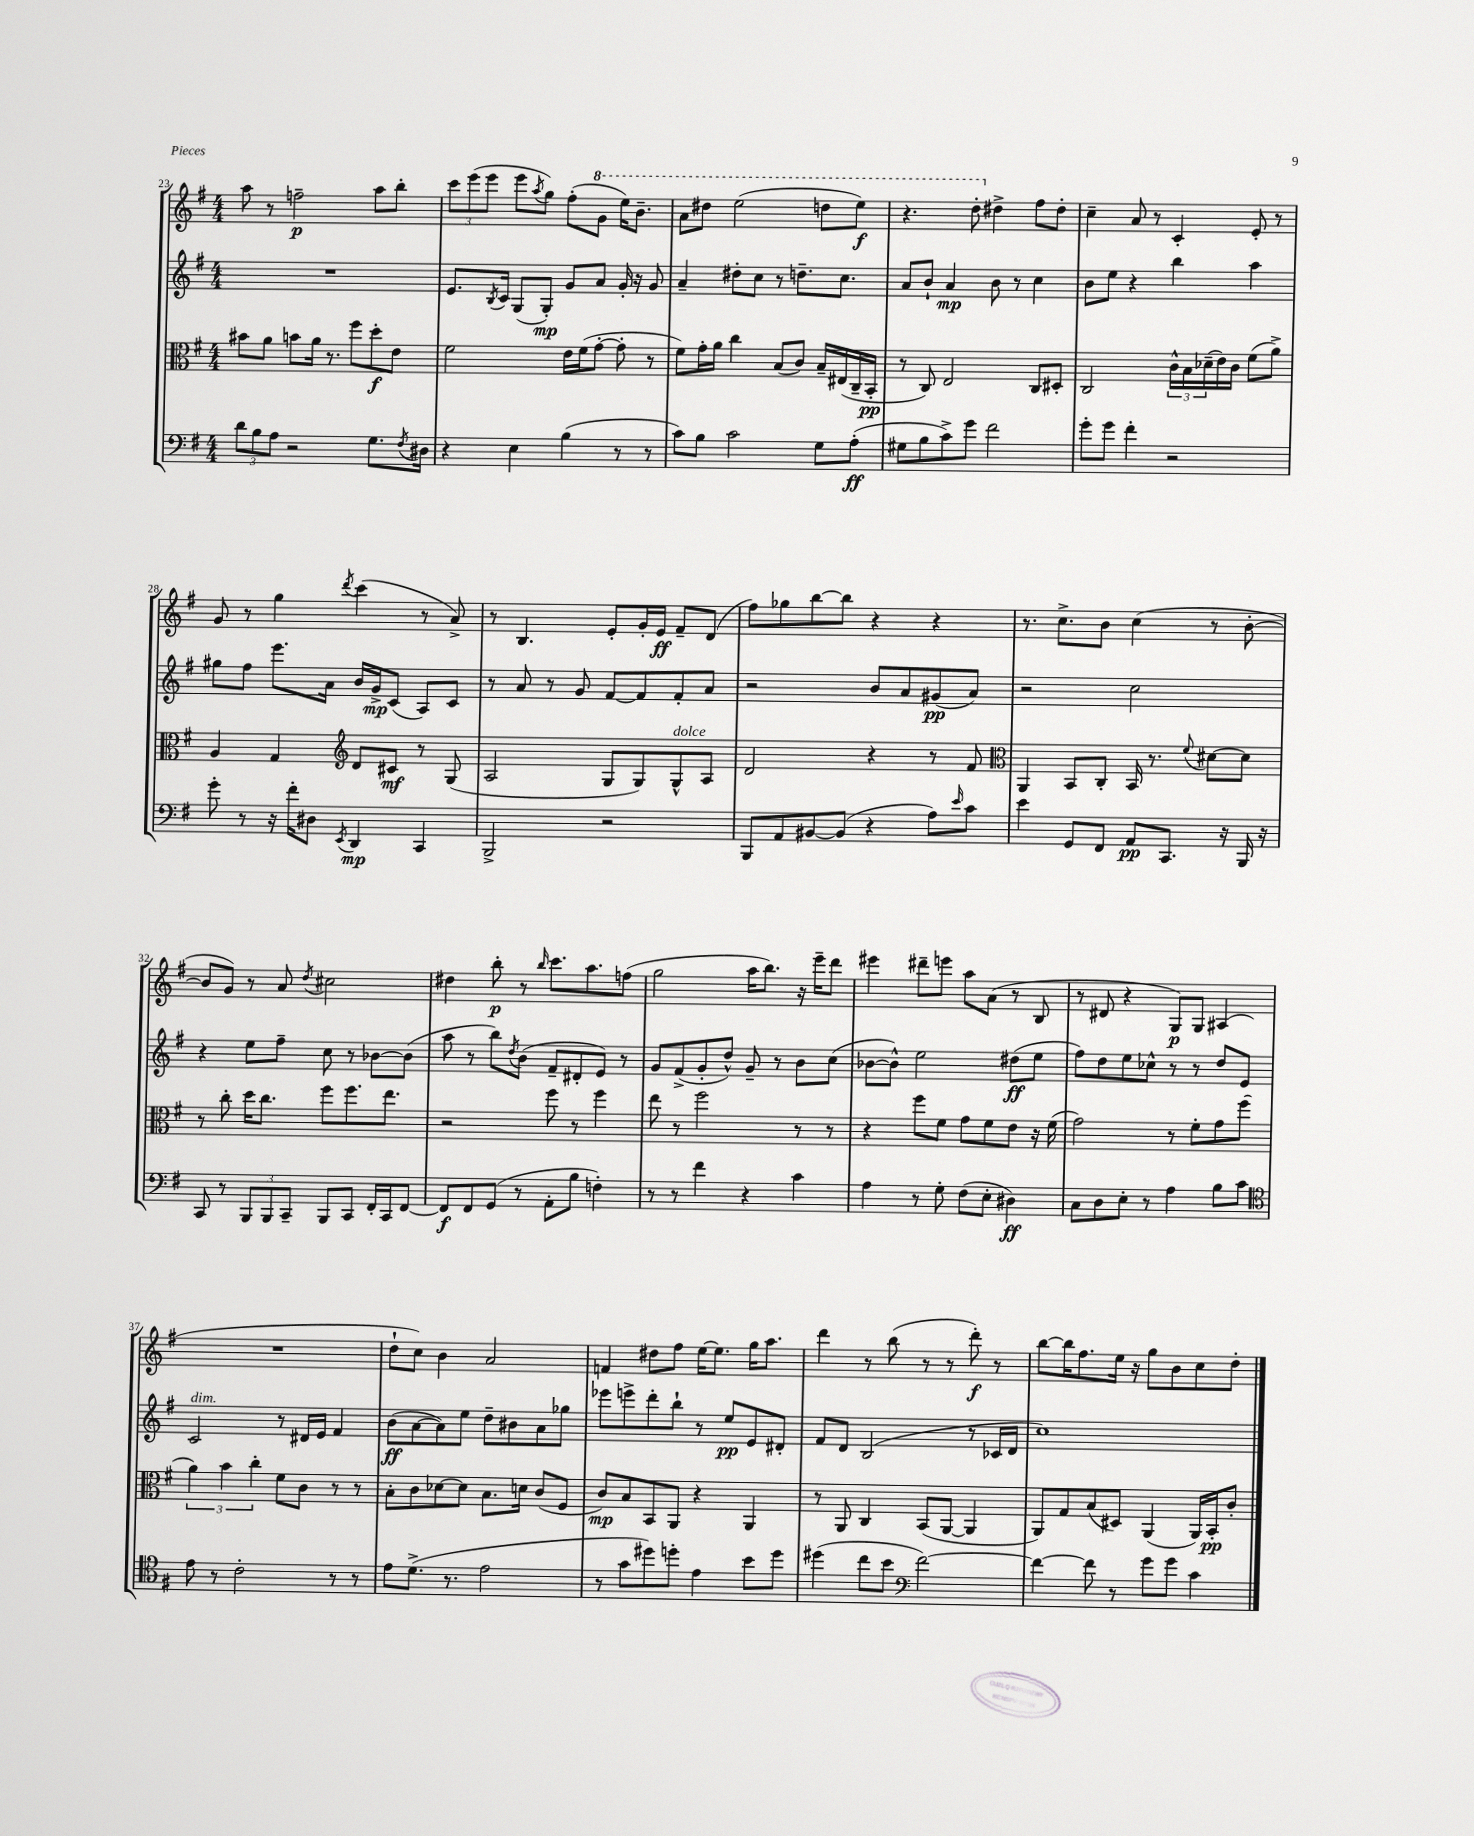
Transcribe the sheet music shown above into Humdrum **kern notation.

**kern	**kern	**kern	**kern
*staff4	*staff3	*staff2	*staff1
*clefF4	*clefC3	*clefG2	*clefG2
*k[f#]	*k[f#]	*k[f#]	*k[f#]
*M4/4	*M4/4	*M4/4	*M4/4
12d	8b#	1r	8aa
12B	.	.	.
.	8a	.	8r
12A	.	.	.
2r	8b	.	2ff~
.	16a	.	.
.	8.r	.	.
.	8ff#	.	.
8.G	8dd'	.	8aa
.	8e	.	8bb'
8qF#	.	.	.
16D#	.	.	.
=	=	=	=
4r	2f#	8.e	12ccc
.	.	.	(12eee
.	.	.	12eee
.	.	8qB	.
.	.	16c	.
4E	.	(8G	8eee
.	.	.	8qaa
.	.	8G')	8gg)
(4B	16e	8g	(8ff#'
.	(16f#	.	.
.	[8g'	8a	8gg
8r	8g']	16g'	16eee)
.	.	16r	8.bb~
8r	8r	8g	.
=	=	=	=
8c)	8f#)	4a~	8aa
8B	16g'	.	8ddd#
.	16a	.	.
2c	4cc	8dd#'	(2eee
.	.	8cc	.
.	(8B	8r	.
.	8c)	8.dd~	.
8G	16B~	.	8ddd
.	(16E#	8.cc	.
(8A'	16C~	.	8eee)
.	16BB'	.	.
=	=	=	=
8G#	8r	8a	4.r
8B	8C)	8b`	.
8c^)	2E	4a	.
8g	.	.	8ddd'
2f#	.	8b	4dd#^
.	.	8r	.
.	8C	4cc	8ff#
.	8D#'	.	8dd#'
=	=	=	=
8g'	2C	8b	4cc~
8g	.	8ee	.
4f#'	.	4r	8a
.	.	.	8r
2r	24c^^	4bb	4c'
.	24B	.	.
.	(24d-~	.	.
.	16e)	.	.
.	16c	.	.
.	(8f#	4aa	8e'
.	8a^)	.	8r
=	=	=	=
8g'	4A	8gg#	8g
8r	.	8ff#	8r
16r	4G	8.eee	4gg
16f#'	.	.	.
8D#	.	.	.
.	.	16a	.
*	*clefG2	*	*
8qEE	.	.	8qddd
4DD	8d	16b	(4ccc
.	.	16g^	.
.	8c#	(8c	.
4CC	8r	8A)	8r
.	(8G	8c	8a^)
=	=	=	=
2BBB^	2A	8r	8r
.	.	8a	4.B
.	.	8r	.
.	.	8g	.
2r	8G	[8f#	8e'
.	8G)	8f#]	16g'
.	.	.	16e
.	8G^^	8f#'	8f#~
.	8A	8a	(8d
=	=	=	=
8BBB	2d	2r	8ff#)
8AA	.	.	8gg-
[8BB#	.	.	[8bb
(8BB#]	.	.	8bb]
4r	4r	8b	4r
.	.	8a	.
8A)	8r	(8g#	4r
16qqe	.	.	.
8c	8f#	8a)	.
=	=	=	=
*	*clefC3	*	*
4e	4AA	2r	8.r
.	.	.	8.cc^
8GG	8BB	.	.
8FF#	8C'	.	8b
8AA	16BB	2cc	(4cc
.	8.r	.	.
8.CC	.	.	.
.	8qqf#	.	.
.	[8d#	.	8r
16r	.	.	.
16BBB	8d#]	.	[8b'
16r	.	.	.
=	=	=	=
8CC	8r	4r	8b]
8r	8cc'	.	8g)
12BBB	16dd	8ee	8r
.	8.cc	.	.
12BBB	.	.	.
.	.	8ff#~	8a
12CC~	.	.	.
.	.	.	8qdd
8BBB	8ff#	8cc	2cc#
8CC	8.ff#	8r	.
16FF#'	.	[8b-	.
16CC	8.ee	.	.
[8FF#	.	(8b-]	.
=	=	=	=
8FF#]	2r	8aa	4dd#
8FF#	.	8r	.
(8GG	.	8bb)	8bb'
.	.	8qdd	.
8r	.	(8b	8r
.	.	.	16qqbb
8AA'	8ff#	8f#~	8.ccc
8B	8r	8d#'	.
.	.	.	8.aa
4F')	4ff#	8e)	.
.	.	8r	(8ff
=	=	=	=
8r	8ee	8g	2gg
8r	8r	(8f#^	.
4f#	2ff#	8g'	.
.	.	8dd^^)	.
4r	.	8g~	16aa
.	.	.	8.bb)
.	.	8r	.
4c	8r	8b	16r
.	.	.	16eee~
.	8r	(8cc	8ddd
=	=	=	=
4A	4r	[8b-	4eee#
.	.	8b-^^])	.
8r	8ff#	2ee	8ddd#~
8G'	8f#	.	8eee
(8F#	8g	.	8aa
8E'	8f#	.	(8a
4D#)	8e	(8dd#	8r
.	16r	8ee	8B
.	(16f#	.	.
=	=	=	=
8C	2g)	8ff#)	8r
8D	.	8dd	8d#
8E'	.	8ee	4r
8r	.	8cc-^^	.
4A	8r	8r	8G)
.	8f#'	8r	8G
8B	8g	8dd	(4A#
8c	(8ff#	8e	.
=	=	=	=
*clefC4	*	*	*
8e	6a)	2c	1r
8r	.	.	.
.	6b	.	.
2c'	.	.	.
.	6cc'	.	.
.	8f#	8r	.
.	8c	16d#	.
.	.	16e	.
8r	8r	4f#	.
8r	8r	.	.
=	=	=	=
8e	8B'	(8b	8dd`
(8.d^	8c	[8a	8cc)
.	[8d-	8a])	4b
8.r	.	.	.
.	8d-]	8ee	.
2e	8.B	8dd~	2a
.	.	8b#	.
.	16d	.	.
.	(8c	8a	.
.	8F#	8gg-	.
=	=	=	=
8r	8c)	8eee-	4f
8g	8B	8eee^	.
8dd#)	8BB	8ddd'	8dd#
8dd'	8AA	8bb`	8ff#
4e	4r	8r	[16ee
.	.	.	8.ee]
.	.	8ee	.
8b	4AA	8e	16gg
.	.	.	8.aa
8dd	.	8d#'	.
=	=	=	=
(4dd#	8r	8f#	4ddd
.	8AA	8d	.
8cc	4C	(2B	8r
8b	.	.	(8bb
*clefF4	*	*	*
[2f#)	(8BB	.	8r
.	[8AA	.	8r
.	4AA]	8r	8ddd')
.	.	16c-	8r
.	.	16d	.
=	=	=	=
4f#_	8AA)	1cc)	[8bb
.	8G	.	16bb]
.	.	.	8.ff#
8f#]	(8B	.	.
8r	8D#)	.	16ee
.	.	.	16r
8g	(4AA	.	8gg
8g	.	.	8b
4c	16AA)	.	8cc
.	16BB'	.	.
.	8c'	.	8dd'
==	==	==	==
*-	*-	*-	*-
